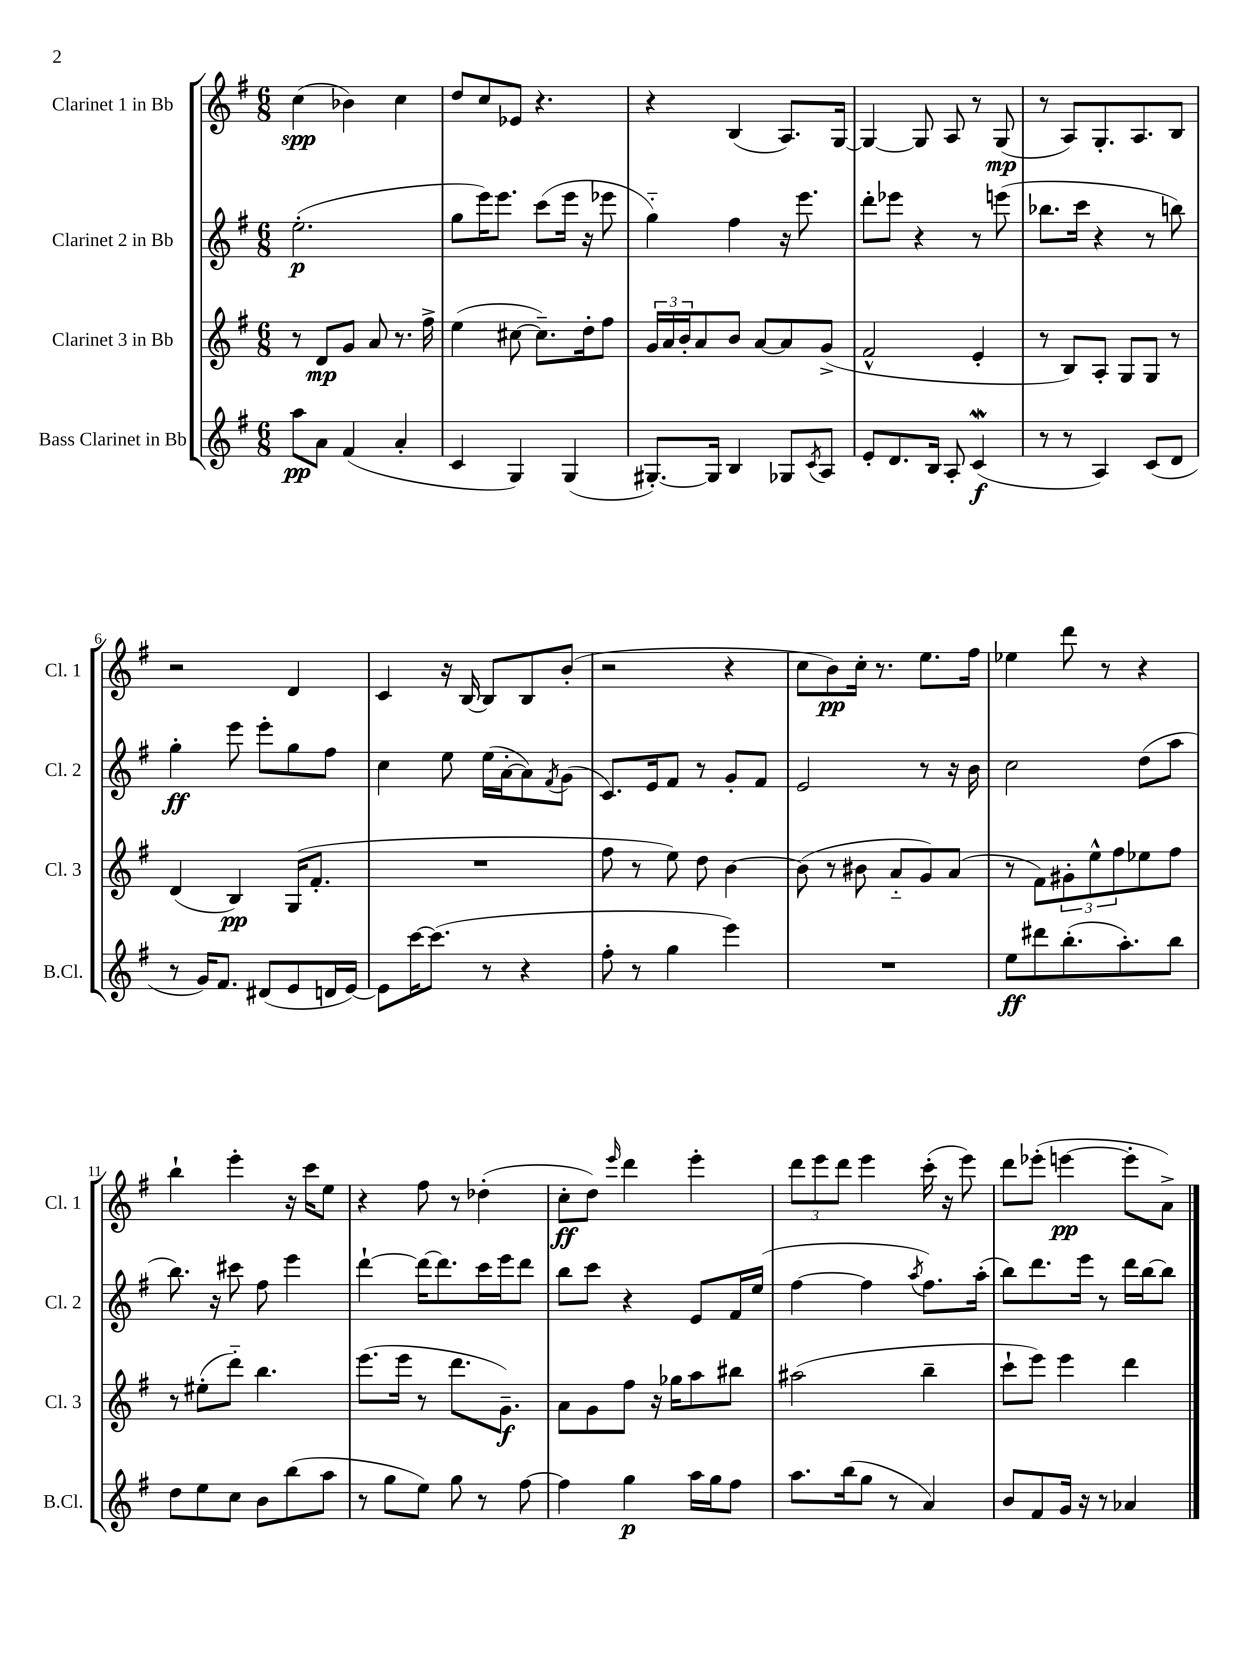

**kern	**dynam	**kern	**dynam	**kern	**dynam	**kern	**dynam
*part4	*part4	*part3	*part3	*part2	*part2	*part1	*part1
*staff4	*staff4	*staff3	*staff3	*staff2	*staff2	*staff1	*staff1
*I"Bass Clarinet in Bb	*	*I"Clarinet 3 in Bb	*	*I"Clarinet 2 in Bb	*	*I"Clarinet 1 in Bb	*
*I'B.Cl.	*	*I'Cl. 3	*	*I'Cl. 2	*	*I'Cl. 1	*
*clefG2	*	*clefG2	*	*clefG2	*	*clefG2	*
*k[f#]	*	*k[f#]	*	*k[f#]	*	*k[f#]	*
*M6/8	*	*M6/8	*	*M6/8	*	*M6/8	*
=1	=1	=1	=1	=1	=1	=1	=1
8aa\L	pp	8r	.	(2.ee'\	p	(4cc\	spp
8a\J	.	8d/L	mp	.	.	.	.
(4f#/	.	8g/J	.	.	.	4b-X\)	.
.	.	8a/	.	.	.	.	.
4a'/	.	8.r	.	.	.	4cc\	.
.	.	16ff#^\	.	.	.	.	.
=2	=2	=2	=2	=2	=2	=2	=2
4c/	.	(4ee\	.	8gg\L	.	8dd/L	.
.	.	.	.	16eee\K)	.	8cc/	.
.	.	.	.	8.eee\J	.	.	.
4G/)	.	[8cc#X\	.	.	.	8e-X/J	.
.	.	8.cc#~\L])	.	(8ccc\L	.	4.r	.
(4G/	.	.	.	16eee\Jk	.	.	.
.	.	16dd'\k	.	16r	.	.	.
.	.	8ff#\J	.	8eee-X\	.	.	.
=3	=3	=3	=3	=3	=3	=3	=3
[8.G#X'/L)	.	24g/LL	.	4gg\)	.	4r	.
.	.	24a/	.	.	.	.	.
.	.	24b'/J	.	.	.	.	.
.	.	8a/	.	.	.	.	.
16G#/Jk]	.	.	.	.	.	.	.
4B/	.	8b/J	.	4ff#\	.	(4B/	.
.	.	[8a/L	.	.	.	.	.
8G-X/L	.	8a/]	.	16r	.	8.A/L)	.
.	.	.	.	8.eee\	.	.	.
8qc/	.	.	.	.	.	.	.
8A/J	.	(8g^/J	.	.	.	.	.
.	.	.	.	.	.	[16G/Jk	.
=4	=4	=4	=4	=4	=4	=4	=4
8e'/L	.	2f#^^/	.	8ddd'\L	.	4G/_	.
8.d/	.	.	.	8eee-X\J	.	.	.
.	.	.	.	4r	.	8G/]	.
16B/Jk	.	.	.	.	.	.	.
8A'/	.	.	.	.	.	8A/	.
(4cw/	f	4e'/	.	8r	.	8r	.
.	.	.	.	(8eeen\	.	(8G/	mp
=5	=5	=5	=5	=5	=5	=5	=5
8r	.	8r	.	8.bb-X\L	.	8r	.
8r	.	8B/L)	.	.	.	8A/L)	.
.	.	.	.	16ccc\Jk	.	.	.
4A/)	.	8A'/J	.	4r	.	8.G'/	.
.	.	8G/L	.	.	.	.	.
.	.	.	.	.	.	8.A/	.
(8c/L	.	8G/J	.	8r	.	.	.
8d/J	.	8r	.	8bbn\)	.	8B/J	.
!!LO:LB:g=z
=6	=6	=6	=6	=6	=6	=6	=6
8r	.	(4d/	.	4gg'\	ff	2r	.
16g/KL)	.	.	.	.	.	.	.
8.f#/J	.	.	.	.	.	.	.
.	.	4B/)	pp	8eee\	.	.	.
(8d#X/L	.	.	.	8eee'\L	.	.	.
8e/	.	(16G/KL	.	8gg\	.	4d/	.
.	.	8.f#'/J	.	.	.	.	.
16dn/L	.	.	.	8ff#\J	.	.	.
[16e/JJ)	.	.	.	.	.	.	.
=7	=7	=7	=7	=7	=7	=7	=7
8e\L]	.	2.r	.	4cc\	.	4c/	.
[16ccc\K	.	.	.	.	.	.	.
(8.ccc\J]	.	.	.	.	.	.	.
.	.	.	.	8ee\	.	16r	.
.	.	.	.	.	.	[16B/	.
8r	.	.	.	(16ee\LL	.	8B/L]	.
.	.	.	.	[16a'\J	.	.	.
4r	.	.	.	8a\])	.	8B/	.
.	.	.	.	8qf#/	.	.	.
.	.	.	.	(8g\J	.	(8b'/J	.
=8	=8	=8	=8	=8	=8	=8	=8
8ff#'\	.	8ff#\	.	8.c/L)	.	2r	.
8r	.	8r	.	.	.	.	.
.	.	.	.	16e/k	.	.	.
4gg\	.	8ee\)	.	8f#/J	.	.	.
.	.	8dd\	.	8r	.	.	.
4eee\)	.	[4b\	.	8g'/L	.	4r	.
.	.	.	.	8f#/J	.	.	.
=9	=9	=9	=9	=9	=9	=9	=9
2.r	.	(8b\]	.	2e/	.	8cc\L	.
.	.	8r	.	.	.	8b\)	pp
.	.	8b#X\	.	.	.	16cc'\Jk	.
.	.	.	.	.	.	8.r	.
.	.	8a/L	.	.	.	.	.
.	.	8g/)	.	8r	.	8.ee\L	.
.	.	(8a/J	.	16r	.	.	.
.	.	.	.	16b\	.	16ff#\Jk	.
=10	=10	=10	=10	=10	=10	=10	=10
8ee\L	ff	8r	.	2cc\	.	4ee-X\	.
8ddd#X\	.	8f#\L)	.	.	.	.	.
(8.bb'\	.	12g#X'\	.	.	.	8ddd\	.
.	.	12ee^^\	.	.	.	.	.
.	.	.	.	.	.	8r	.
.	.	12ff#\	.	.	.	.	.
8.aa'\)	.	.	.	.	.	.	.
.	.	8ee-X\	.	(8dd\L	.	4r	.
8bb\J	.	8ff#\J	.	8aa\J	.	.	.
!!LO:LB:g=z
=11	=11	=11	=11	=11	=11	=11	=11
8dd\L	.	8r	.	8.bb\)	.	4bb`\	.
8ee\	.	(8ee#X'\L	.	.	.	.	.
.	.	.	.	16r	.	.	.
8cc\J	.	8ddd\J)	.	8ccc#X\	.	4eee'\	.
8b\L	.	4.bb\	.	8ff#\	.	.	.
(8bb\	.	.	.	4eee\	.	16r	.
.	.	.	.	.	.	16ccc\KL	.
8aa\J	.	.	.	.	.	8ee\J	.
=12	=12	=12	=12	=12	=12	=12	=12
8r	.	(8.eee\L	.	[4ddd`\	.	4r	.
8gg\L	.	.	.	.	.	.	.
.	.	16eee\Jk	.	.	.	.	.
8ee\J)	.	8r	.	16ddd\KL_	.	8ff#\	.
.	.	.	.	8.ddd\]	.	.	.
8gg\	.	8.ddd\L	.	.	.	8r	.
8r	.	.	.	16ccc\L	.	(4dd-X'\	.
.	.	8.g~\J)	f	16eee\J	.	.	.
[8ff#\	.	.	.	8ddd\J	.	.	.
=13	=13	=13	=13	=13	=13	=13	=13
4ff#\]	.	8a\L	.	8bb\L	.	8cc'\L	ff
.	.	8g\	.	8ccc\J	.	8dd\J)	.
.	.	.	.	.	.	16qqeee/	.
4gg\	p	8ff#\J	.	4r	.	4ddd\	.
.	.	16r	.	.	.	.	.
.	.	16gg-X\KL	.	.	.	.	.
16aa\LL	.	8aa\	.	8e/L	.	4eee'\	.
16gg\J	.	.	.	.	.	.	.
8ff#\J	.	8bb#X\J	.	16f#/L	.	.	.
.	.	.	.	(16ee/JJ	.	.	.
=14	=14	=14	=14	=14	=14	=14	=14
8.aa\L	.	(2aa#X\	.	[4ff#\	.	12ddd\L	.
.	.	.	.	.	.	12eee\	.
.	.	.	.	.	.	12ddd\J	.
(16bb\k	.	.	.	.	.	.	.
8gg\J	.	.	.	4ff#\]	.	4eee\	.
8r	.	.	.	.	.	.	.
.	.	.	.	8qaa/	.	.	.
4a/)	.	4bb~\	.	8.ff#\L)	.	(16ccc'\	.
.	.	.	.	.	.	16r	.
.	.	.	.	.	.	8eee\)	.
.	.	.	.	(16aa'\Jk	.	.	.
=15	=15	=15	=15	=15	=15	=15	=15
8b/L	.	8ccc`\L	.	8bb\L)	.	8ddd\L	.
8f#/	.	8eee\J)	.	8.ddd\	.	(8eee-X'\J	.
16g/Jk	.	4eee\	.	.	.	[4eeen\	pp
16r	.	.	.	16eee\Jk	.	.	.
8r	.	.	.	8r	.	.	.
4a-X/	.	4ddd\	.	16ddd\LL	.	8eee'\L]	.
.	.	.	.	[16bb\J	.	.	.
.	.	.	.	8bb\J]	.	8a^\J)	.
==	==	==	==	==	==	==	==
*-	*-	*-	*-	*-	*-	*-	*-
